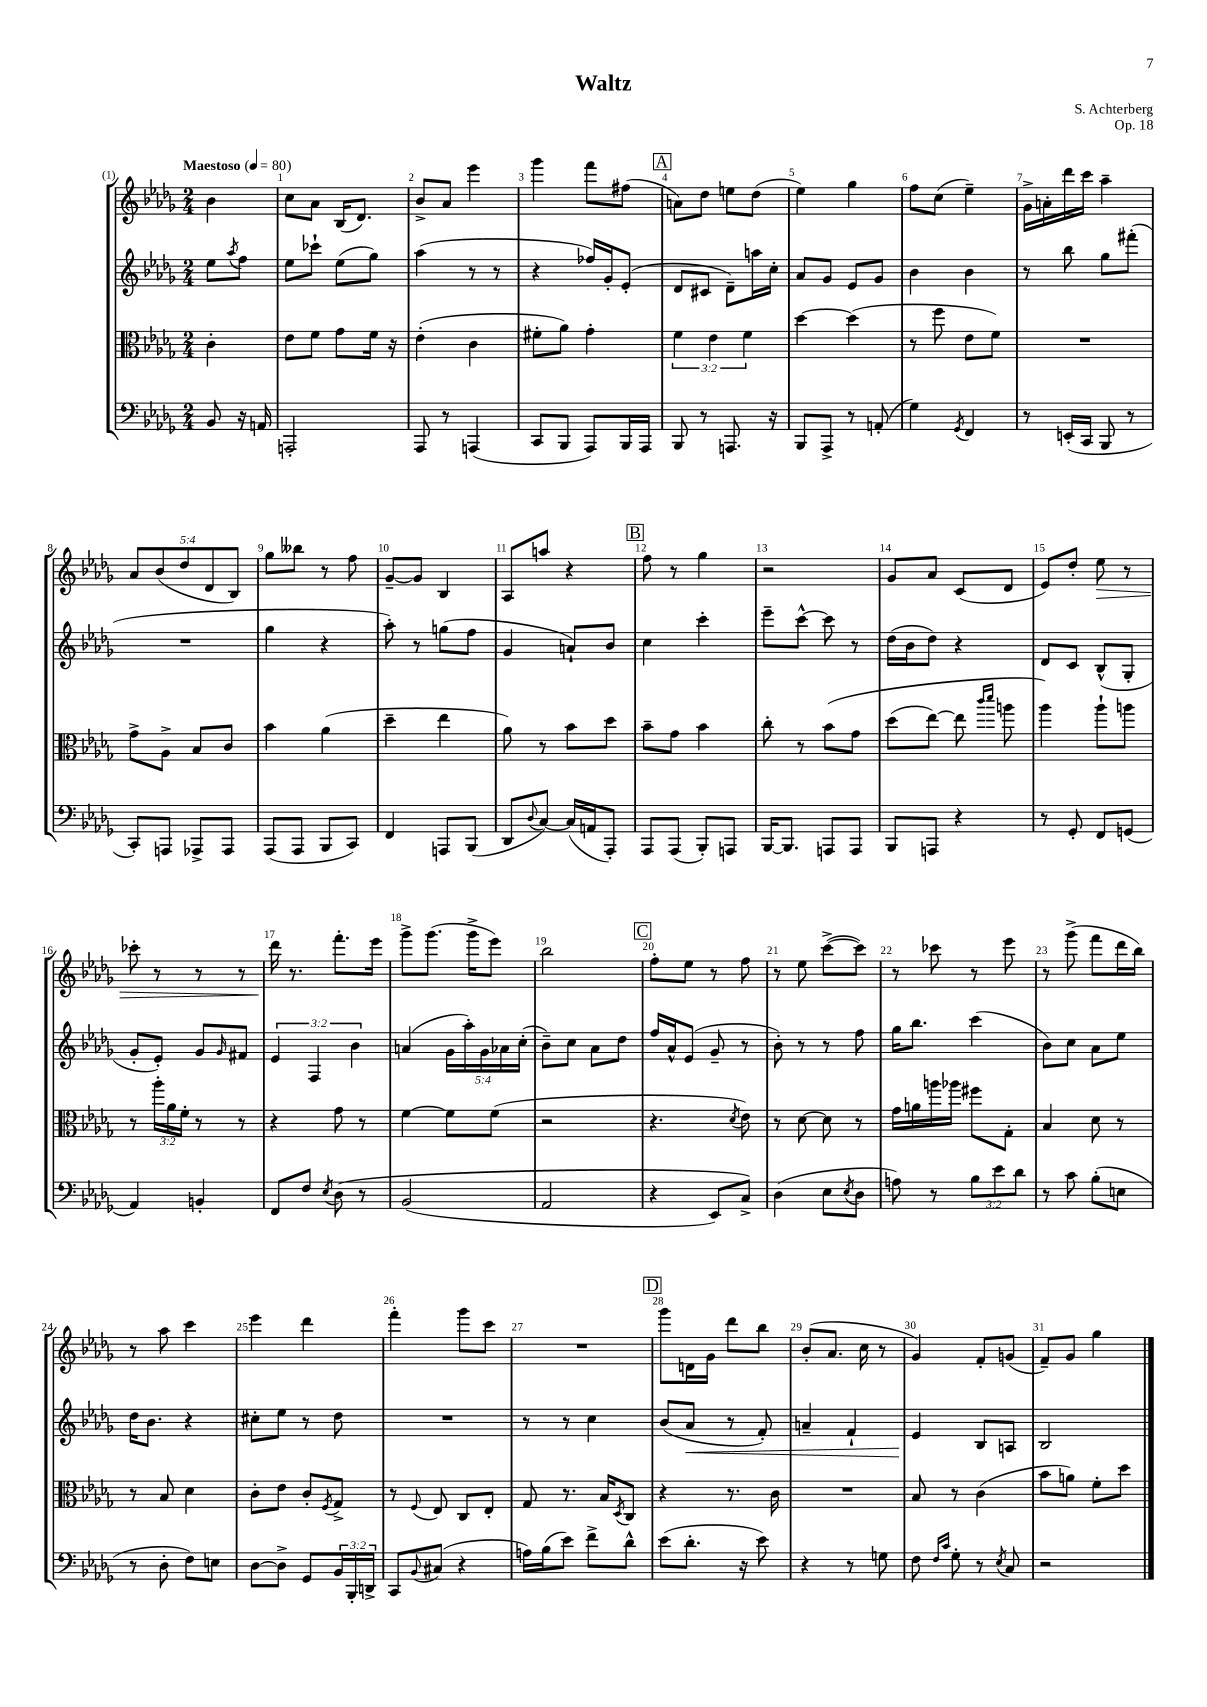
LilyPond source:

\header { title = "Waltz" composer = "S. Achterberg" opus = "Op. 18" }
<<
\new StaffGroup <<
\new Staff = "s0" {
    \clef treble \key des \major \numericTimeSignature \time 2/4 \override Staff.TupletNumber.text = #tuplet-number::calc-fraction-text \partial 4 \tempo "Maestoso" 4 = 80
    bes'4 |
    c''8 aes'8 bes16( des'8.) |
    bes'8-> aes'8 ees'''4 |
    ges'''4 f'''8 fis''8( |
    \mark \markup { \box "A" } a'8) des''8 e''8 des''8( |
    ees''4) ges''4 |
    f''8 c''8( ees''4--) |
    ges'16-> a'16-. des'''16 c'''16 aes''4-- |
    \tuplet 5/4 { aes'8 bes'8( des''8 des'8 bes8) } |
    ges''8 beses''8 r8 f''8 |
    ges'8~-- ges'8 bes4 |
    aes8 a''8 r4 |
    \mark \markup { \box "B" } f''8 r8 ges''4 |
    r2 |
    ges'8 aes'8 c'8( des'8 |
    ees'8) des''8-. ees''8\> r8 |
    ces'''8-. r8 r8 r8 |
    des'''16\! r8. f'''8.-. ees'''16 |
    ges'''8-> ges'''8.( ges'''16-> ees'''8) |
    bes''2 |
    \mark \markup { \box "C" } f''8-. ees''8 r8 f''8 |
    r8 ees''8 c'''8~->( c'''8) |
    r8 ces'''8 r8 ees'''8 |
    r8 ges'''8->( f'''8 des'''16 bes''16) |
    r8 aes''8 c'''4 |
    ees'''4 des'''4 |
    f'''4-. ges'''8 c'''8 |
    R2 |
    \mark \markup { \box "D" } ges'''8 d'16 ges'16 des'''8 bes''8 |
    bes'8-.( aes'8. c''16 r8 |
    ges'4) f'8-. g'8( |
    f'8--) ges'8 ges''4 \bar "|." |
}
\new Staff = "s1" {
    \clef treble \key des \major \numericTimeSignature \time 2/4 \override Staff.TupletNumber.text = #tuplet-number::calc-fraction-text \partial 4
    ees''8 \acciaccatura { aes''8 } f''8 |
    ees''8 ces'''8-! ees''8( ges''8) |
    aes''4( r8 r8 |
    r4 fes''16) ges'16-. ees'8-.( |
    \mark \markup { \box "A" } des'8 cis'8 des'8--) a''16 c''16-. |
    aes'8 ges'8 ees'8 ges'8 |
    bes'4 bes'4 |
    r8 bes''8 ges''8 fis'''8-.( |
    R2 |
    ges''4 r4 |
    aes''8-.) r8 g''8( f''8 |
    ges'4 a'8-!) bes'8 |
    \mark \markup { \box "B" } c''4 c'''4-. |
    ees'''8-- c'''8~-^ c'''8 r8 |
    des''16( bes'16 des''8) r4 |
    des'8 c'8 bes8-^( ges8-. |
    ges'8-. ees'8-.) ges'8 \grace { ges'16 } fis'8 |
    \tuplet 3/2 { ees'4 f4 bes'4 } |
    a'4( \tuplet 5/4 { ges'16 aes''16-.) ges'16 aes'16 c''16-.( } |
    bes'8--) c''8 aes'8 des''8 |
    \mark \markup { \box "C" } f''16 aes'16-^ ees'8( ges'8-- r8 |
    bes'8-.) r8 r8 f''8 |
    ges''16 bes''8. c'''4( |
    bes'8) c''8 aes'8 ees''8 |
    des''16 bes'8. r4 |
    cis''8-. ees''8 r8 des''8 |
    R2 |
    r8 r8 c''4 |
    \mark \markup { \box "D" } bes'8( aes'8\< r8 f'8-.) |
    a'4-- f'4-! |
    ees'4\! bes8 a8 |
    bes2 \bar "|." |
}
\new Staff = "s2" {
    \clef alto \key des \major \numericTimeSignature \time 2/4 \override Staff.TupletNumber.text = #tuplet-number::calc-fraction-text \partial 4
    c'4-. |
    ees'8 f'8 ges'8 f'16 r16 |
    ees'4-.( c'4 |
    fis'8-. aes'8) ges'4-. |
    \mark \markup { \box "A" } \tuplet 3/2 { f'4 ees'4 f'4 } |
    des''4~ des''4( |
    r8 f''8 ees'8 f'8) |
    R2 |
    ges'8-> aes8-> bes8 c'8 |
    bes'4 aes'4( |
    des''4-- ees''4 |
    aes'8) r8 bes'8 des''8 |
    \mark \markup { \box "B" } bes'8-- ges'8 bes'4 |
    c''8-. r8 bes'8\( ges'8 |
    des''8( ees''8~) ees''8 \grace { c'''16 des'''16 } a''8 |
    aes''4\) aes''8-! a''8 |
    r8 \tuplet 3/2 { aes''16-. aes'16 f'16-. } r8 r8 |
    r4 ges'8 r8 |
    f'4~ f'8 f'8( |
    r2 |
    \mark \markup { \box "C" } r4. \acciaccatura { des'8 } ees'8) |
    r8 des'8~ des'8 r8 |
    ges'16 a'16 a''16 aes''16 fis''8 ges8-. |
    bes4 des'8 r8 |
    r8 bes8 des'4 |
    c'8-. ees'8 c'8-. \acciaccatura { f8 } ges8-> |
    r8 \appoggiatura { f8 } ees8 c8 ees8-. |
    ges8 r8. bes16 \acciaccatura { des8 } c8 |
    \mark \markup { \box "D" } r4 r8. c'16 |
    R2 |
    bes8 r8 c'4( |
    bes'8 a'8) f'8-. des''8 \bar "|." |
}
\new Staff = "s3" {
    \clef bass \key des \major \numericTimeSignature \time 2/4 \override Staff.TupletNumber.text = #tuplet-number::calc-fraction-text \partial 4
    bes,8 r16 a,16 |
    a,,2-. |
    aes,,8 r8 a,,4( |
    c,8 bes,,8 aes,,8) bes,,16 aes,,16 |
    \mark \markup { \box "A" } bes,,8 r8 a,,8. r16 |
    bes,,8 aes,,8-> r8 a,8-.( |
    ges4) \acciaccatura { ges,8 } f,4 |
    r8 e,16-.( c,16 bes,,8 r8 |
    c,8-.) a,,8 aes,,8-> aes,,8 |
    aes,,8( aes,,8 bes,,8 c,8) |
    f,4 a,,8 bes,,8( |
    des,8 \appoggiatura { des8 } c8~) c16( a,16 aes,,8-.) |
    \mark \markup { \box "B" } aes,,8 aes,,8( bes,,8-.) a,,8 |
    bes,,16~ bes,,8. a,,8 a,,8 |
    bes,,8 a,,8 r4 |
    r8 ges,8-. f,8 g,8( |
    aes,4) b,4-. |
    f,8 f8 \acciaccatura { ees8 } des8\( r8 |
    bes,2( |
    aes,2 |
    \mark \markup { \box "C" } r4 ees,8) c8->\) |
    des4( ees8 \acciaccatura { ees8 } des8 |
    a8) r8 \tuplet 3/2 { bes8 ees'8 des'8 } |
    r8 c'8 bes8-.( e8 |
    r8 des8-. f8) e8 |
    des8~ des8-> ges,8 \tuplet 3/2 { bes,16 bes,,16-. d,16-> } |
    c,8 \appoggiatura { bes,8 } cis8( r4 |
    a16) bes16( ees'8) f'8-> des'8-^ |
    \mark \markup { \box "D" } ees'8( des'8.-. r16 ees'8) |
    r4 r8 g8 |
    f8 \grace { f16 c'16 } ges8-. r8 \acciaccatura { ees8 } c8 |
    r2 \bar "|." |
}
>>
>>
\layout { \context { \Score \override BarNumber.break-visibility = ##(#f #t #t) barNumberVisibility = #all-bar-numbers-visible } }
